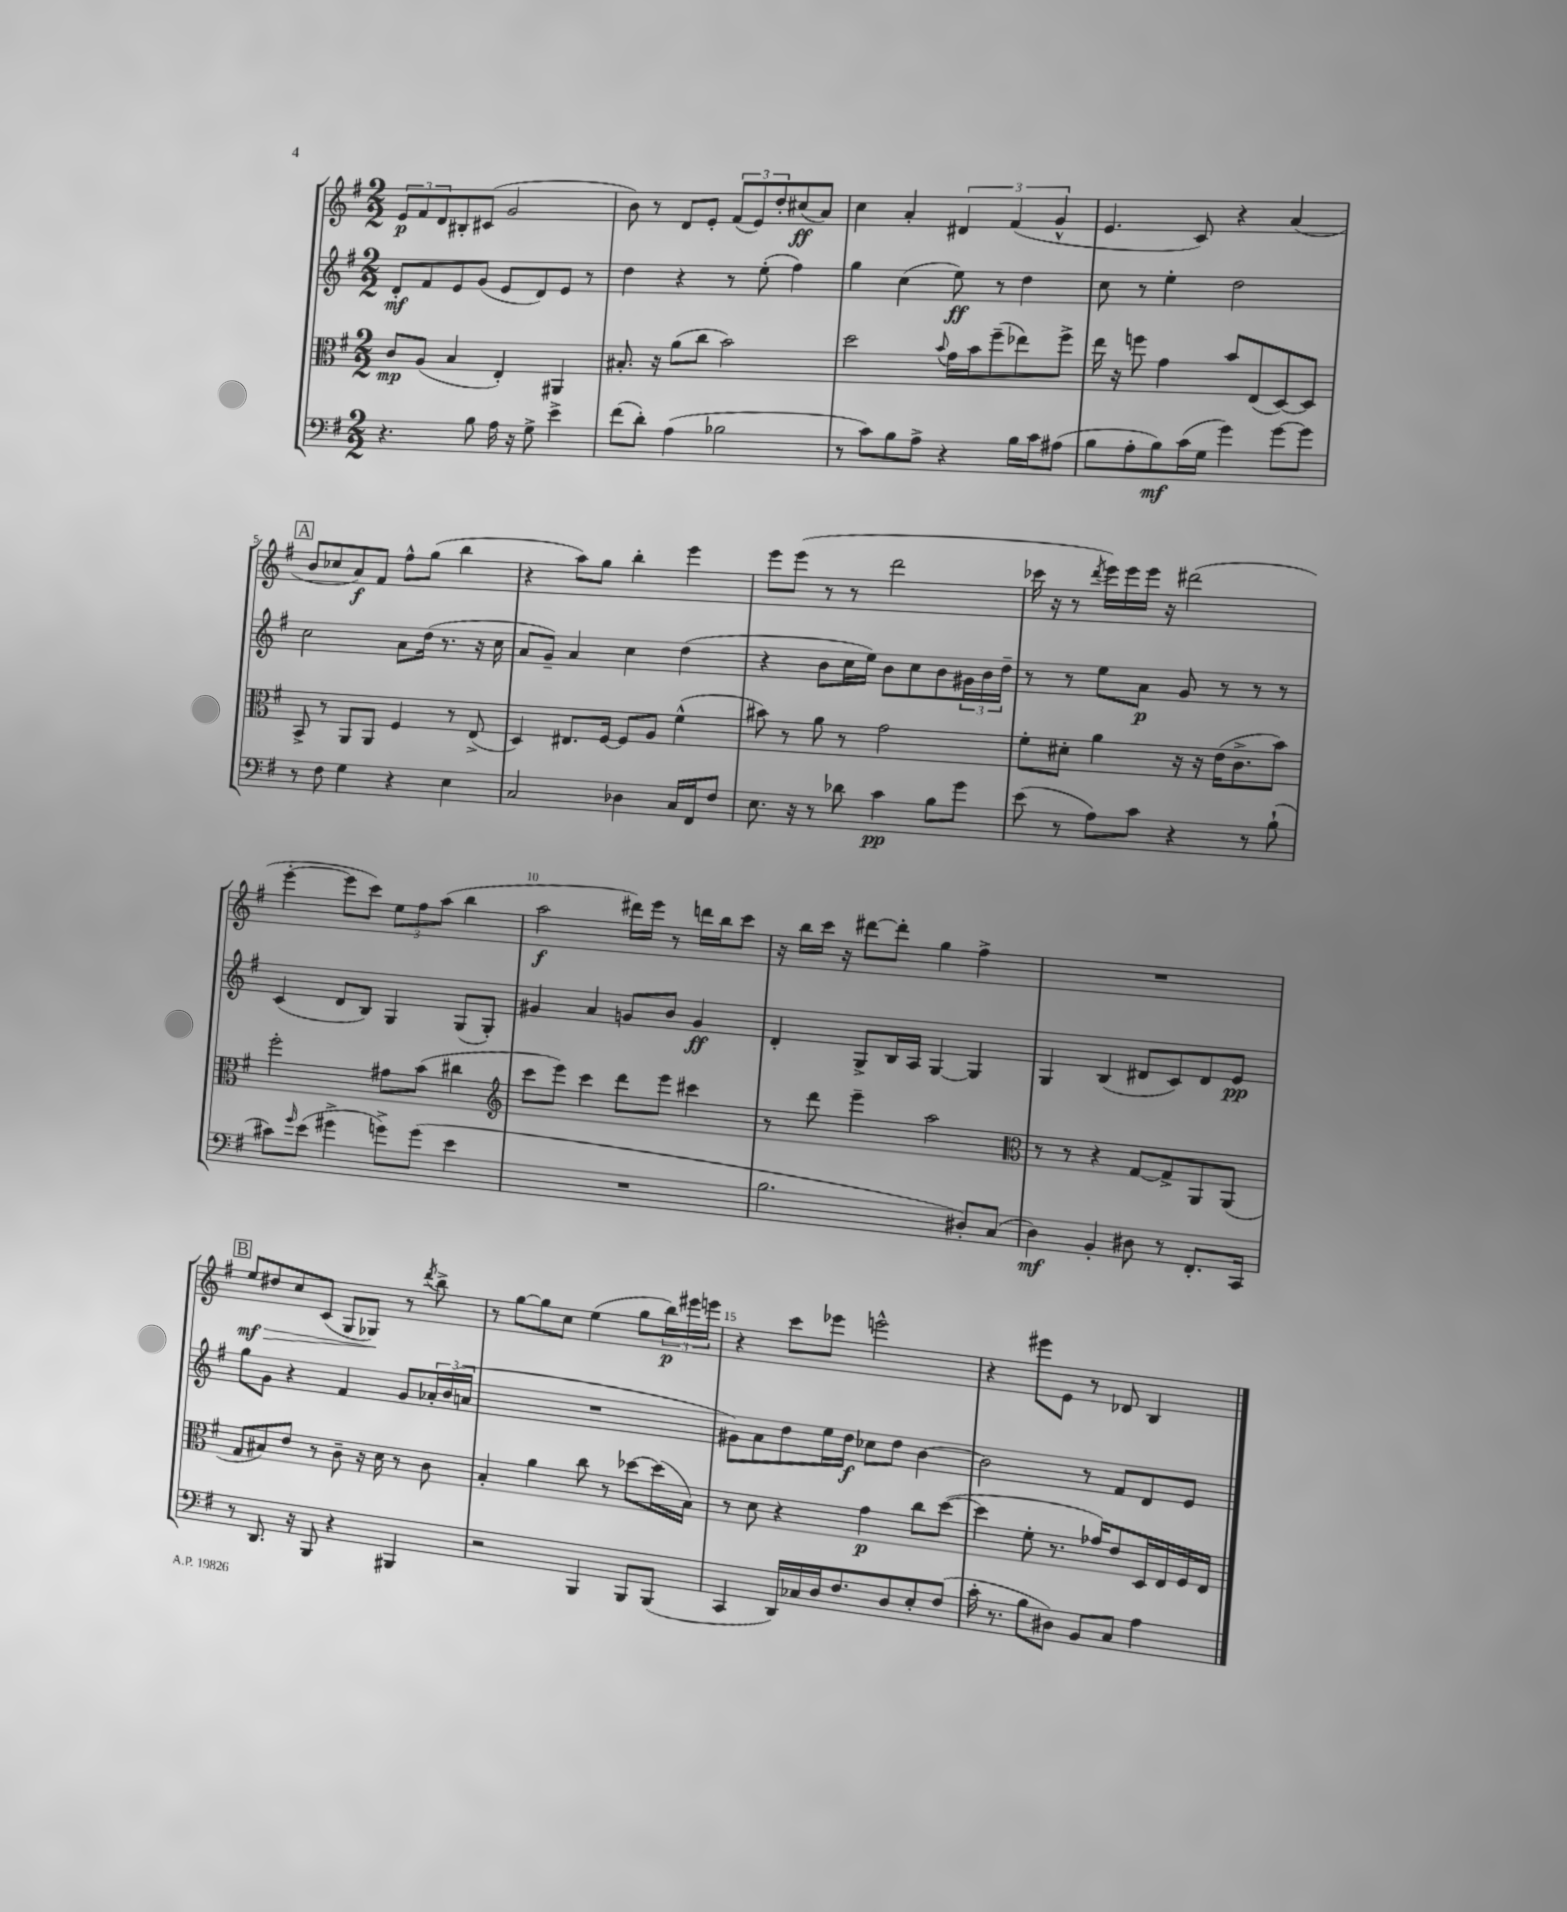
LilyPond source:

<<
\new StaffGroup <<
\new Staff = "s0" {
    \clef treble \key g \major \numericTimeSignature \time 2/2
    \tuplet 3/2 { e'8\p fis'8 d'8 } bis8-. cis'8( g'2 |
    b'8) r8 d'8 e'8-. \tuplet 3/2 { fis'8( e'8) d''8-. } cis''8\ff( a'8) |
    c''4 a'4-. \tuplet 3/2 { dis'4 fis'4( g'4-^ } |
    e'4. c'8) r4 a'4( |
    \mark \markup { \box "A" } b'8 ces''8 a'8\f) fis'8 fis''8-^ g''8( b''4 |
    r4 a''8) g''8 b''4-. e'''4 |
    e'''8 e'''8( r8 r8 d'''2 |
    ces'''16 r16 r8 \acciaccatura { d'''8 } e'''16) e'''16 e'''16 r16 dis'''2( |
    e'''4~-. e'''8 c'''8) \tuplet 3/2 { e''8 fis''8 a''8( } b''4 |
    a''2\f dis'''16) e'''16 r8 d'''16 b''16 c'''8 |
    r16 b''16 c'''16 r16 dis'''8~ dis'''8-. g''4 fis''4-> |
    R1 |
    \mark \markup { \box "B" } e''8\mf\> dis''8 c''8 c'8( g8 ges8\!) r8 \acciaccatura { d'''8 } b''8-> |
    r8 g''8~ g''8 c''8 e''4( g''8 \tuplet 3/2 { b''16\p) eis'''16 e'''16 } |
    r4 c'''8 ees'''8 e'''2-^ |
    r4 eis'''8 e'8 r8 des'8 b4 \bar "|." |
}
\new Staff = "s1" {
    \clef treble \key g \major \numericTimeSignature \time 2/2
    d'8-.\mf fis'8 e'8 g'8( e'8 d'8) e'8 r8 |
    d''4 r4 r8 e''8-.( fis''4) |
    g''4 c''4( e''8\ff) r8 d''4 |
    c''8 r8 e''4-. d''2 |
    \mark \markup { \box "A" } c''2 a'8 d''16( r8. r16 c''16 |
    a'8 g'8--) a'4 c''4 d''4( |
    r4 b'8 c''16 e''16) b'8 c''8 b'8 \tuplet 3/2 { gis'16 b'16 d''16-- } |
    r8 r8 e''8 a'8\p g'8 r8 r8 r8 |
    c'4( d'8 b8) g4 g8( g8-.) |
    gis'4 a'4 g'8 b'8 g'4\ff |
    d'4-. g8-> b16 a16 g4~ g4 |
    g4 b4( dis'8 c'8) dis'8 e'8\pp |
    \mark \markup { \box "B" } g''8 g'8 r4 fis'4 g'8 \tuplet 3/2 { aes'16-. b'16( a'16 } |
    R1 |
    gis'8) a'8 d''8 e''16 d''16\f ces''8 d''8 b'4~ |
    b'2 r8 fis'8 d'8 e'8 \bar "|." |
}
\new Staff = "s2" {
    \clef alto \key g \major \numericTimeSignature \time 2/2
    c'8\mp a8( b4 e4-.) ais,4 |
    bis8.-. r16 a'8( c''8 b'2) |
    d''2 \appoggiatura { b'8 } g'16 b'16 fis''8--( ees''8) fis''8-> |
    e''16 r16 f''8 g'4 b'8 e8( d8~) d8 |
    \mark \markup { \box "A" } b,8-> r8 a,8 a,8 fis4 r8 e8->( |
    d4) eis8. fis16~ fis8 a8 fis'4-^( |
    bis'8) r8 a'8 r8 g'2 |
    fis'8-. dis'8-. a'4 r16 r16 e'16( c'8.-> b'8) |
    fis''2-. gis'8 b'8( cis''4 |
    \clef treble c'''8 e'''8) c'''4 d'''8 e'''8 cis'''4 |
    r8 d'''8 e'''4-- a''2 |
    \clef alto r8 r8 r4 g8~ g8-> a,8 a,8( |
    \mark \markup { \box "B" } g8 bis8) e'8 r8 c'8-- r16 d'16 r8 c'8 |
    b4-. a'4 c''8 r8 des''8~ des''16( b16) |
    r8 d'8 r4 g'4\p c''8 d''8~( |
    d''4 fis'8-. r8. ges'16) e'8 d16 e16 fis16 e16 \bar "|." |
}
\new Staff = "s3" {
    \clef bass \key g \major \numericTimeSignature \time 2/2
    r4. b8 a16 r16 g8-> e'4-> |
    fis'8( d'8-.) a4( bes2 |
    r8 c'8) b8 a8-> r4 b16 c'16 ais8( |
    b8 a8-. b8\mf) c'16( g16 g'4) g'8~ g'8 |
    \mark \markup { \box "A" } r8 fis8 g4 r4 e4 |
    c2 des4 c16 fis,16 fis8 |
    e8. r16 r8 des'8 c'4\pp b8 g'8 |
    e'8( r8 a8) c'8 r4 r8 b8-!( |
    cis'8) \grace { g'16 } e'8( gis'4-> g'8->) g'8( e'4 |
    R1 |
    b2. dis8-.) c8( |
    d4\mf) b,4-. dis8 r8 fis,8.-. c,16 |
    \mark \markup { \box "B" } r8 d,8. r16 b,,8 r4 bis,,4 |
    r2 b,,4 b,,8 b,,8( |
    c,4 d,16) ces16 d16 fis8. d8 e8-. fis8( |
    c'16-. r8. b8 dis8) b,8 c8 a4 \bar "|." |
}
>>
>>
\layout { \context { \Score \override BarNumber.break-visibility = ##(#f #t #t) barNumberVisibility = #(every-nth-bar-number-visible 5) } }
